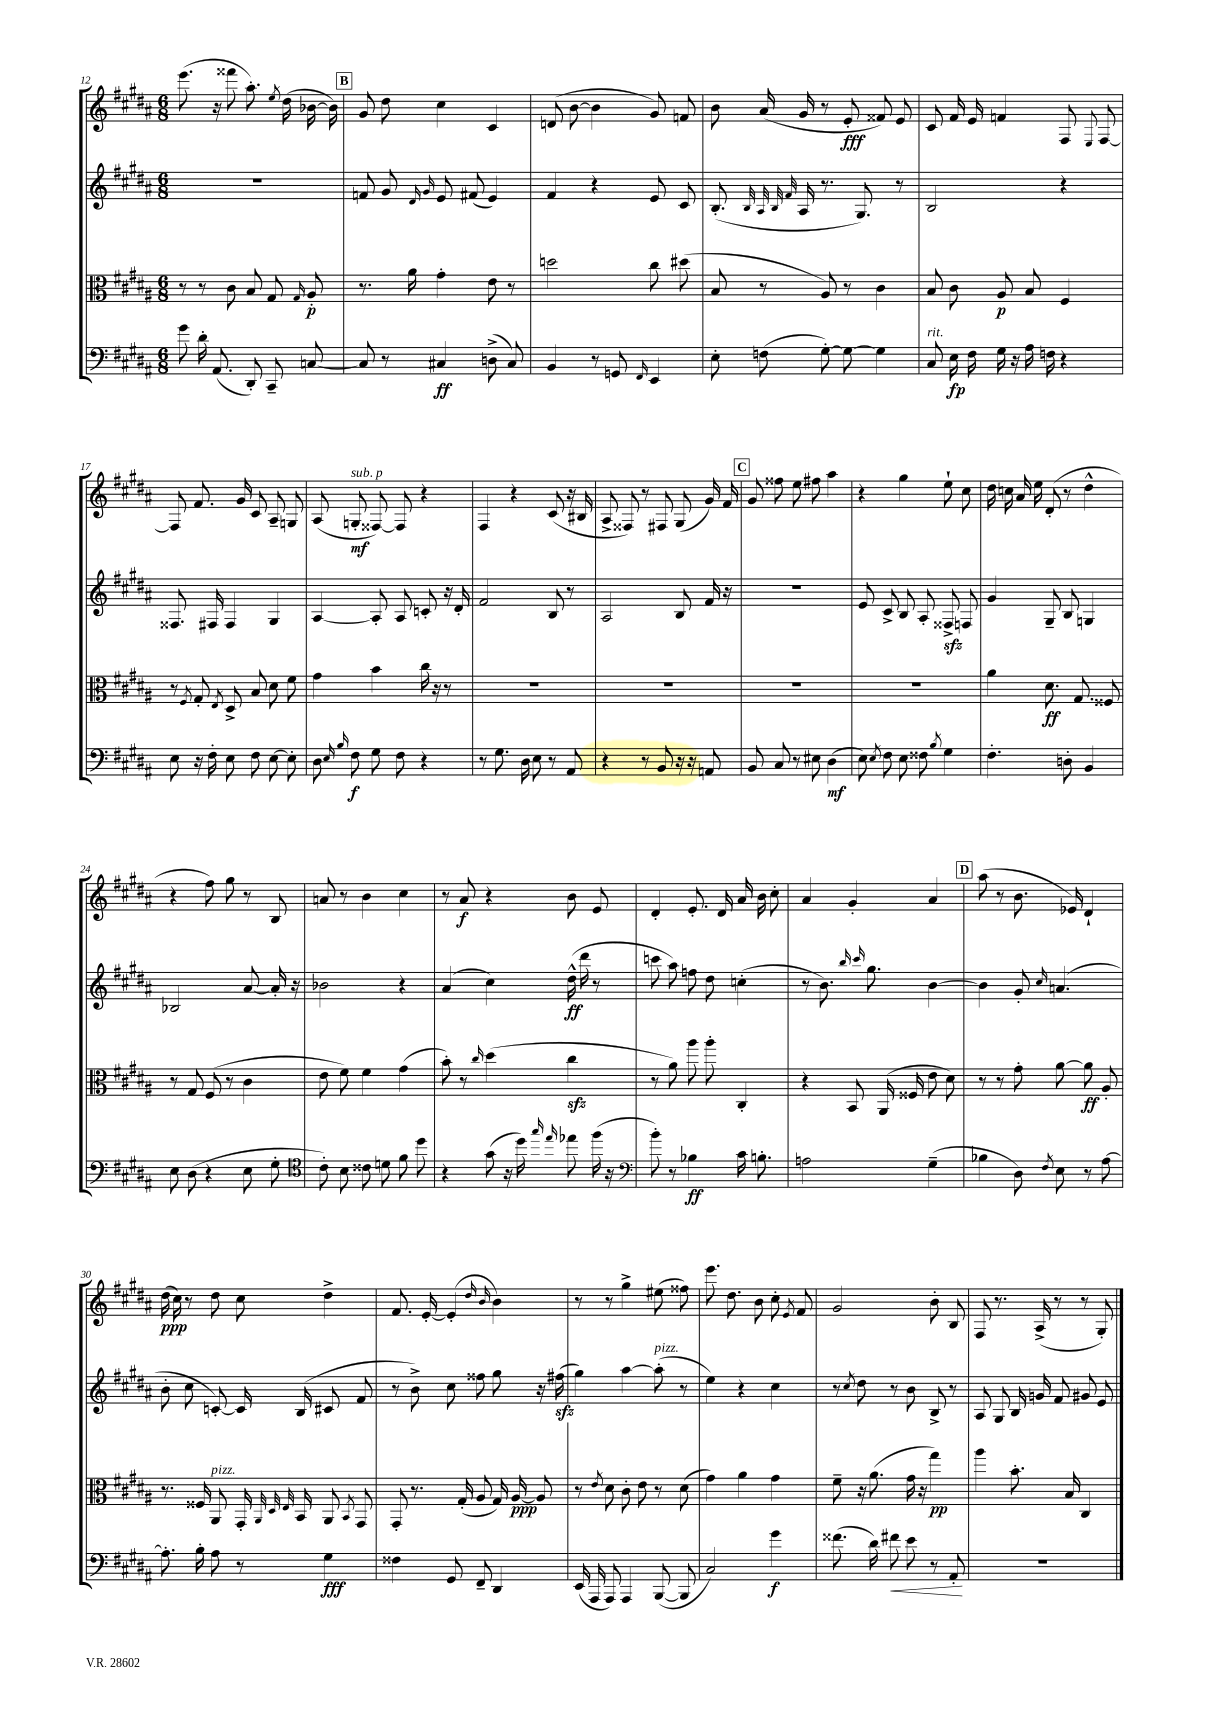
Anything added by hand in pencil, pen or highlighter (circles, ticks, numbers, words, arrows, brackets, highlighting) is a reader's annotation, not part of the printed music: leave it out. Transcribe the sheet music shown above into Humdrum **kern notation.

**kern	**dynam	**kern	**dynam	**kern	**dynam	**kern	**dynam
*part4	*part4	*part3	*part3	*part2	*part2	*part1	*part1
*staff4	*staff4	*staff3	*staff3	*staff2	*staff2	*staff1	*staff1
*clefF4	*	*clefC3	*	*clefG2	*	*clefG2	*
*k[f#c#g#d#a#]	*	*k[f#c#g#d#a#]	*	*k[f#c#g#d#a#]	*	*k[f#c#g#d#a#]	*
*M6/8	*	*M6/8	*	*M6/8	*	*M6/8	*
=12	=12	=12	=12	=12	=12	=12	=12
8g#\	.	8r	.	2.r	.	(8.eee\	.
16d#'\	.	8r	.	.	.	.	.
(8.AA#/	.	.	.	.	.	16r	.
.	.	8c#\	.	.	.	8fff##X\	.
8DD#'/)	.	8B/	.	.	.	8.aa#'\)	.
8CC#~/	.	8G#/	.	.	.	.	.
.	.	.	.	.	.	8qee/	.
.	.	.	.	.	.	(16dd#\	.
.	.	16qqG#/	.	.	.	.	.
[8Cn/	.	8A#'/	p	.	.	[16b-X\	.
.	.	.	.	.	.	16b-\])	.
!!LO:REH:place=s1:t=B
=13	=13	=13	=13	=13	=13	=13	=13
8C/]	.	8.r	.	8fn/	.	8g#/	.
8r	.	.	.	8g#/	.	8dd#\	.
.	.	16a#\	.	.	.	.	.
.	.	.	.	16qqd#/	.	.	.
.	.	.	.	16qqg#/	.	.	.
4C#X/	ff	4g#'\	.	8e/	.	4cc#\	.
.	.	.	.	(8f#X/	.	.	.
(8Dn^\	.	8e\	.	4e/)	.	4c#/	.
8C#/)	.	8r	.	.	.	.	.
=14	=14	=14	=14	=14	=14	=14	=14
4BB/	.	2ddn\	.	4f#/	.	(8dn/	.
.	.	.	.	.	.	[8b\	.
8r	.	.	.	4r	.	4b\]	.
8GGn/	.	.	.	.	.	.	.
16qqFF#/	.	.	.	.	.	.	.
4EE/	.	8cc#\	.	8e/	.	8g#/)	.
.	.	(8dd#X\	.	8c#/	.	8fn/	.
=15	=15	=15	=15	=15	=15	=15	=15
8E'\	.	8B/	.	(8.B'/	.	8b\	.
(8Fn\	.	8r	.	.	.	(16a#/	.
.	.	.	.	32qqB/	.	.	.
.	.	.	.	32qqA#/	.	.	.
.	.	.	.	32qqB/	.	.	.
.	.	.	.	32qqf#/	.	.	.
.	.	.	.	16A#/	.	16g#/	.
[8G#'\)	.	8A#/)	.	8.r	.	8r	.
8G#\_	.	8r	.	.	.	8e'/	fff
.	.	.	.	8.G#/)	.	.	.
4G#\]	.	4c#\	.	.	.	8f##X/)	.
.	.	.	.	8r	.	8e/	.
=16	=16	=16	=16	=16	=16	=16	=16
!LO:TX:a:i:t=rit.	!	!	!	!	!	!	!
8C#/	.	8B/	.	2B/	.	8c#/	.
16E\	fp	8c#\	.	.	.	16f#/	.
16F#\	.	.	.	.	.	16e/	.
16G#\	.	8A#/	p	.	.	4fn/	.
16r	.	.	.	.	.	.	.
16A#\	.	8B/	.	.	.	.	.
16Fn\	.	.	.	.	.	.	.
4r	.	4F#/	.	4r	.	8F#/	.
.	.	.	.	.	.	8qqE/	.
.	.	.	.	.	.	[8F#/	.
!!LO:LB:g=z
=17	=17	=17	=17	=17	=17	=17	=17
8E\	.	8r	.	8.F##X/	.	8F#/]	.
.	.	8qF#/	.	.	.	.	.
16r	.	8G#'/	.	.	.	8.f#/	.
16F#'\	.	.	.	16F#X/	.	.	.
.	.	8qE/	.	.	.	.	.
8E\	.	8D#^/	.	4F#/	.	.	.
.	.	.	.	.	.	16g#/	.
8F#\	.	8B/	.	.	.	8c#/	.
[8E\	.	8d#\	.	4G#/	.	8A#~/	.
8E'\]	.	8f#\	.	.	.	8Gn/	.
=18	=18	=18	=18	=18	=18	=18	=18
8D#\	.	4g#\	.	[4A#/	.	(8A#/	.
16qqE/	.	.	.	.	.	.	.
16qqB/	.	.	.	.	.	.	.
!	!	!	!	!	!	!LO:TX:a:i:t=sub. p	!
8F#\	f	.	.	.	.	8Gn'/	mf
8G#\	.	4b\	.	8A#'/]	.	[8F##X/)	.
8F#\	.	.	.	8A#/	.	8F##/]	.
4r	.	16cc#\	.	8cn'/	.	4r	.
.	.	16r	.	.	.	.	.
.	.	8r	.	16r	.	.	.
.	.	.	.	16d#'/	.	.	.
=19	=19	=19	=19	=19	=19	=19	=19
8r	.	2.r	.	2f#/	.	4F#/	.
8.G#\	.	.	.	.	.	.	.
.	.	.	.	.	.	4r	.
16D#\	.	.	.	.	.	.	.
8E\	.	.	.	.	.	.	.
8r	.	.	.	8B/	.	(8c#/	.
8AA#/	.	.	.	8r	.	16r	.
.	.	.	.	.	.	16B#X/	.
=20	=20	=20	=20	=20	=20	=20	=20
4r	.	2.r	.	2A#/	.	8A#^/	.
.	.	.	.	.	.	8F##X/)	.
8r	.	.	.	.	.	8r	.
8BB/	.	.	.	.	.	8F#X/	.
16r	.	.	.	8B/	.	(8G#/	.
16r	.	.	.	.	.	.	.
8AAn/	.	.	.	16f#/	.	16g#/)	.
.	.	.	.	16r	.	16f#/	.
!!LO:REH:place=s1:t=C
=21	=21	=21	=21	=21	=21	=21	=21
8BB/	.	2.r	.	2.r	.	8g#/	.
8C#/	.	.	.	.	.	8ff##X\	.
8r	.	.	.	.	.	8ee\	.
8E#X\	.	.	.	.	.	8ff#X\	.
(4D#\	mf	.	.	.	.	4aa#\	.
=22	=22	=22	=22	=22	=22	=22	=22
8E\)	.	2.r	.	8e/	.	4r	.
8qE/	.	.	.	.	.	.	.
8F#\	.	.	.	8c#^/	.	.	.
8E\	.	.	.	8B/	.	4gg#\	.
8F##X\	.	.	.	8A#'/	.	.	.
8qB/	.	.	.	.	.	.	.
4G#\	.	.	.	8F##Xzz^/	.	8ee`\	.
.	.	.	.	8Fn/	.	8cc#\	.
=23	=23	=23	=23	=23	=23	=23	=23
4.F#'\	.	4a#\	.	4g#/	.	16dd#\	.
.	.	.	.	.	.	16ccn\	.
.	.	.	.	.	.	16a#/	.
.	.	.	.	.	.	16ee\	.
.	.	8.d#\	ff	8G#~/	.	(8d#'/	.
8Dn'\	.	.	.	8B/	.	8r	.
.	.	8.G#/	.	.	.	.	.
4BB/	.	.	.	4Gn/	.	4dd#^^\	.
.	.	8F##X/	.	.	.	.	.
!!LO:LB:g=z
=24	=24	=24	=24	=24	=24	=24	=24
8E\	.	8r	.	2B-X/	.	4r	.
(8D#\	.	8G#/	.	.	.	.	.
4r	.	(8F#/	.	.	.	8ff#\)	.
.	.	8r	.	.	.	8gg#\	.
8E\	.	4c#\	.	[8a#/	.	8r	.
8G#'\	.	.	.	16a#'/]	.	8B/	.
.	.	.	.	16r	.	.	.
=25	=25	=25	=25	=25	=25	=25	=25
*clefC4	*	*	*	*	*	*	*
8c#'\)	.	8e\	.	2b-X\	.	8an/	.
8B\	.	8f#\)	.	.	.	8r	.
8c##X\	.	4f#\	.	.	.	4b\	.
8dn\	.	.	.	.	.	.	.
8f#\	.	(4g#\	.	4r	.	4cc#\	.
8dd#\	.	.	.	.	.	.	.
=26	=26	=26	=26	=26	=26	=26	=26
4r	.	8b'\)	.	(4a#/	.	8r	.
.	.	8r	.	.	.	8a#/	f
.	.	16qqcc#/	.	.	.	.	.
(8g#\	.	(4dd#\	.	4cc#\)	.	4r	.
16r	.	.	.	.	.	.	.
16dd#\)	.	.	.	.	.	.	.
16qqgg#/	.	.	.	.	.	.	.
16qqee/	.	.	.	.	.	.	.
8ee-X\	.	4cc#zz\	.	(16dd#^^\	ff	8b\	.
.	.	.	.	16ddd#\	.	.	.
(16ff#\	.	.	.	8r	.	8e/	.
16r	.	.	.	.	.	.	.
=27	=27	=27	=27	=27	=27	=27	=27
*clefF4	*	*	*	*	*	*	*
8b'\)	.	8r	.	8cccn\	.	4d#'/	.
8r	.	8a#\)	.	8aa#\)	.	.	.
4B-X\	ff	8aa#\	.	8ffn\	.	8.e'/	.
.	.	8aa#'\	.	8dd#\	.	.	.
.	.	.	.	.	.	16d#/	.
16c#\	.	4C#'/	.	(4ccn'\	.	16a#/	.
8.Bn'\	.	.	.	.	.	16b\	.
.	.	.	.	.	.	8cc#'\	.
=28	=28	=28	=28	=28	=28	=28	=28
2An\	.	4r	.	8r	.	4a#/	.
.	.	.	.	8.b\)	.	.	.
.	.	8BB/	.	.	.	4g#'/	.
.	.	.	.	16qqbb/	.	.	.
.	.	.	.	16qqccc#/	.	.	.
.	.	.	.	8.gg#\	.	.	.
.	.	(16AA#/	.	.	.	.	.
.	.	16F##X/	.	.	.	.	.
(4G#~\	.	8e\	.	[4b\	.	4a#/	.
.	.	8d#\)	.	.	.	.	.
!!LO:REH:place=s1:t=D
=29	=29	=29	=29	=29	=29	=29	=29
4B-X\	.	8r	.	4b\]	.	(8aa#\	.
.	.	8r	.	.	.	8r	.
8D#\)	.	8g#'\	.	8g#'/	.	8.b\	.
8qF#/	.	.	.	16qqcc#/	.	.	.
8E\	.	[8a#\	.	(4.an/	.	.	.
.	.	.	.	.	.	16e-X/)	.
8r	.	8a#\]	ff	.	.	4d#`/	.
[8A#\	.	8A#'/	.	.	.	.	.
!!LO:LB:g=z
=30	=30	=30	=30	=30	=30	=30	=30
8.A#'\]	.	8.r	.	8b'\	.	(16dd#\	ppp
.	.	.	.	.	.	16cc#\)	.
.	.	.	.	8cc#\	.	8r	.
16B'\	.	16F##X/	.	.	.	.	.
!	!	!LO:TX:a:i:t=pizz.	!	!	!	!	!
8A#\	.	8AA#/	.	[8cn'/)	.	8dd#\	.
8r	.	16GG#'/	.	16c/]	.	8cc#\	.
.	.	32qqAA#/	.	.	.	.	.
.	.	32qqD#/	.	.	.	.	.
.	.	32qqE/	.	.	.	.	.
.	.	16BB/	.	(16B/	.	.	.
4G#\	fff	8AA#/	.	8c#X/	.	4dd#^\	.
.	.	8qBB/	.	.	.	.	.
.	.	8GG#/	.	8f#/	.	.	.
=31	=31	=31	=31	=31	=31	=31	=31
4F##X\	.	8GG#'/	.	8r	.	8.f#/	.
.	.	8.r	.	8b^\)	.	.	.
.	.	.	.	.	.	[16e'/	.
8GG#/	.	.	.	8cc#\	.	(4e'/]	.
.	.	(16G#'/	.	.	.	.	.
8FF#~/	.	8A#/	.	8ff##X\	.	.	.
.	.	.	.	.	.	16qqdd#/	.
.	.	.	.	.	.	16qqb/	.
4DD#/	.	16G#/)	.	8gg#\	.	4b\)	.
.	.	[16A#/	ppp	.	.	.	.
.	.	8A#/]	.	16r	.	.	.
.	.	.	.	(16ff#Xzz\	.	.	.
=32	=32	=32	=32	=32	=32	=32	=32
(16EE/	.	8r	.	4gg#\)	.	8r	.
16AAA#/	.	.	.	.	.	.	.
.	.	8qe/	.	.	.	.	.
8AAA#/)	.	8d#\	.	.	.	8r	.
4AAA#/	.	8c#'\	.	[4aa#\	.	4gg#^\	.
.	.	8e\	.	.	.	.	.
!	!	!	!	!LO:TX:a:i:t=pizz.	!	!	!
([8BBB/	.	8r	.	(8aa#'\]	.	(8ee#X\	.
8BBB/]	.	(8d#\	.	8r	.	8ff##X\)	.
=33	=33	=33	=33	=33	=33	=33	=33
2C#/)	.	4g#\)	.	4ee\)	.	8.eee\	.
.	.	.	.	.	.	8.dd#\	.
.	.	4a#\	.	4r	.	.	.
.	.	.	.	.	.	8b\	.
4g#\	f	4g#\	.	4cc#\	.	8cc#'\	.
.	.	.	.	.	.	8qe/	.
.	.	.	.	.	.	8f#/	.
=34	=34	=34	=34	=34	=34	=34	=34
(8.f##X\	.	8f#~\	.	8r	.	2g#/	.
.	.	.	.	8qcc#/	.	.	.
.	.	16r	.	8dd#\	.	.	.
16d#\)	.	(8.a#\	.	.	.	.	.
!	!LO:HP:b	!	!	!	!	!	!
8f#X\	<	.	.	8r	.	.	.
8e\	.	16g#\	.	8b\	.	.	.
.	.	16r	.	.	.	.	.
8r	.	4gg#\)	pp	8B^/	.	8b'\	.
8AA#'/	.	.	.	8r	.	8B/	.
.	[	.	.	.	.	.	.
=35	=35	=35	=35	=35	=35	=35	=35
2.r	.	4aa#\	.	8A#/	.	8F#/	.
.	.	.	.	8G#/	.	8.r	.
.	.	8.b'\	.	16B/	.	.	.
.	.	.	.	16gn/	.	(16A#^/	.
.	.	.	.	8f#/	.	8r	.
.	.	16B/	.	.	.	.	.
.	.	4C#/	.	8g#X/	.	8r	.
.	.	.	.	8e/	.	8G#'/)	.
==	==	==	==	==	==	==	==
*-	*-	*-	*-	*-	*-	*-	*-
